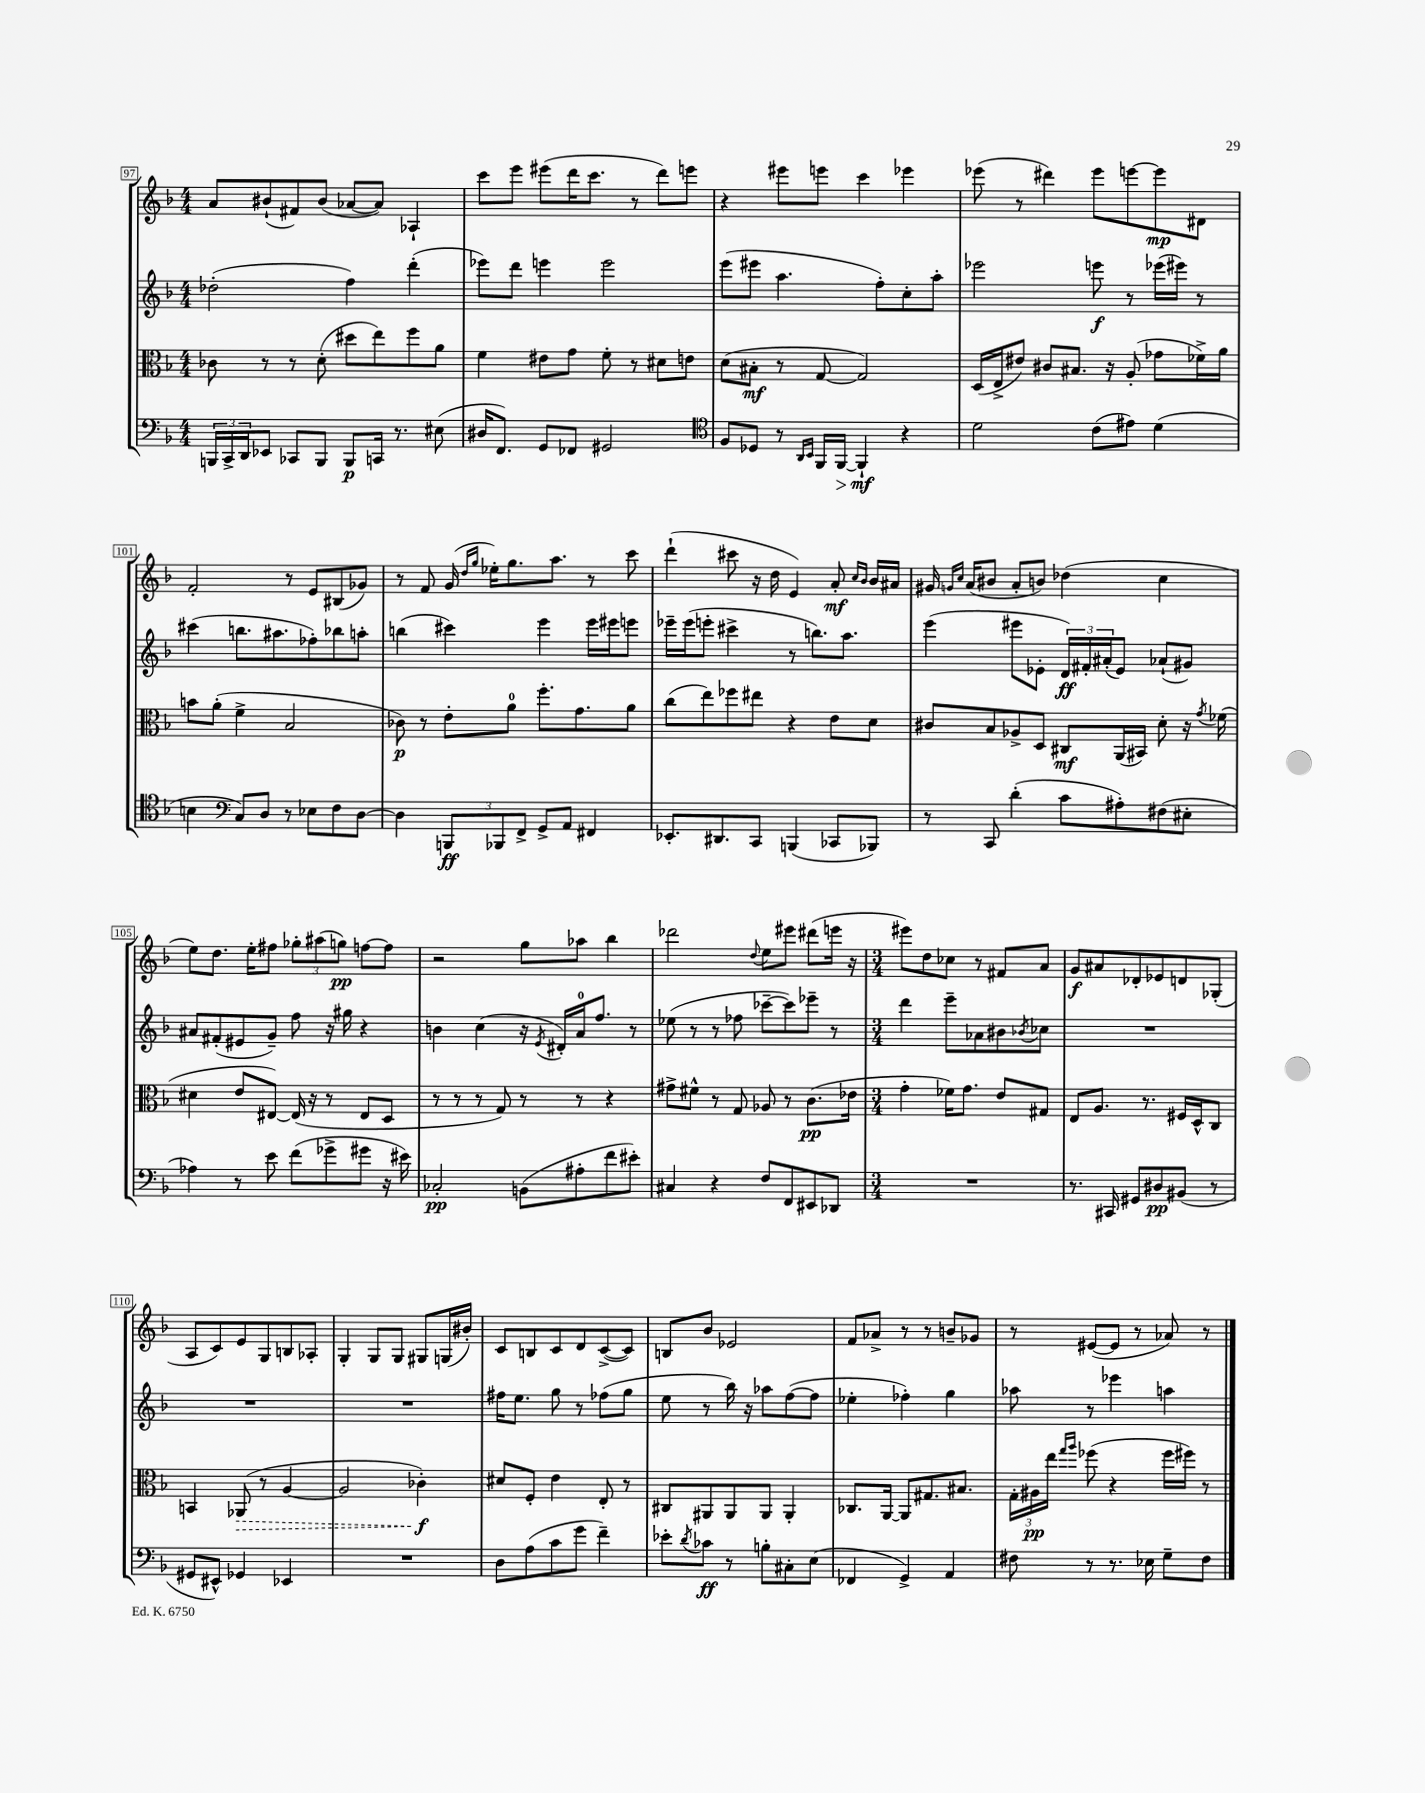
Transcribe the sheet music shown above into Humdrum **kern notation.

**kern	**dynam	**kern	**dynam	**kern	**dynam	**kern	**dynam
*part4	*part4	*part3	*part3	*part2	*part2	*part1	*part1
*staff4	*staff4	*staff3	*staff3	*staff2	*staff2	*staff1	*staff1
*clefF4	*	*clefC3	*	*clefG2	*	*clefG2	*
*k[b-]	*	*k[b-]	*	*k[b-]	*	*k[b-]	*
*M4/4	*	*M4/4	*	*M4/4	*	*M4/4	*
=97	=97	=97	=97	=97	=97	=97	=97
24BBBn/LL	.	8c-X\	.	(2dd-X'\	.	8a/L	.
24CC^/	.	.	.	.	.	.	.
24DD/J	.	.	.	.	.	.	.
8EE-X/J	.	8r	.	.	.	(8b#X`/	.
8CC-X/L	.	8r	.	.	.	8f#X/)	.
8BBB/J	.	(8d'\	.	.	.	(8b#/J	.
8BBB/L	p	8dd#X\L	.	4ff\)	.	[8a-X/L	.
16CCn/Jk	.	8ee\)	.	.	.	8a-/J])	.
8.r	.	.	.	.	.	.	.
.	.	8ff\	.	(4ddd'\	.	4A-X`/	.
(8E#X\	.	8a\J	.	.	.	.	.
=98	=98	=98	=98	=98	=98	=98	=98
16D#X/KL	.	4f\	.	8eee-X\L)	.	8ccc\L	.
8.FF/J)	.	.	.	.	.	.	.
.	.	.	.	8ddd\J	.	8eee\J	.
8GG/L	.	8e#X\L	.	4eeen\	.	(8eee#X\L	.
8FF-X/J	.	8g\J	.	.	.	16ddd\K	.
.	.	.	.	.	.	8.ccc\J	.
2GG#X/	.	8f'\	.	2eee\	.	.	.
.	.	8r	.	.	.	8r	.
.	.	8d#X\L	.	.	.	8ddd\L)	.
.	.	8en\J	.	.	.	8eeen\J	.
=99	=99	=99	=99	=99	=99	=99	=99
*clefC4	*	*	*	*	*	*	*
8F/L	.	(8d\L	.	(8eee\L	.	4r	.
8D-X/J	.	8B#X'\J	mf	8eee#X\J	.	.	.
8r	.	8r	.	4.aa\	.	8eee#X\L	.
16qqAA/LL	.	.	.	.	.	.	.
16qqBB-/JJ	.	.	.	.	.	.	.
16FF/LL	.	[8G/	.	.	.	8eeen\J	.
!	!LO:HP:b	!	!	!	!	!	!
[16FF/JJ	>	.	.	.	.	.	.
4FF`/]	mf	2G/])	.	.	.	4ccc\	.
.	.	.	.	8ff'\L)	.	.	.
4r	]	.	.	8cc'\	.	4eee-X\	.
.	.	.	.	8aa'\J	.	.	.
=100	=100	=100	=100	=100	=100	=100	=100
2d\	.	(16D/LL	.	2eee-X\	.	(8eee-X\	.
.	.	16E^/J	.	.	.	.	.
.	.	8e#X/J)	.	.	.	8r	.
.	.	8c#X/L	.	.	.	4ddd#X\)	.
.	.	8.B#X/J	.	.	.	.	.
(8c\L	.	.	.	8eeen\	f	8eee-\L	.
.	.	16r	.	.	.	.	.
8e#X\J)	.	(8A'/	.	8r	.	[8eeen\	.
(4d\	.	8g-X\L	.	(16eee-X\LL	.	8eee\]	mp
.	.	.	.	16eee#X\JJ)	.	.	.
.	.	16f-X^\L)	.	8r	.	8d#X\J	.
.	.	16a\JJ	.	.	.	.	.
!!LO:LB:g=z
=101	=101	=101	=101	=101	=101	=101	=101
4Bn\	.	8bn\L	.	(4ccc#X\	.	2f'/	.
.	.	(8a'\J	.	.	.	.	.
*clefF4	*	*	*	*	*	*	*
8C/L)	.	4f^\	.	8.bbn\L	.	.	.
8D/J	.	.	.	.	.	.	.
.	.	.	.	8.aa#X\	.	.	.
8r	.	2B-/	.	.	.	8r	.
8E-X\L	.	.	.	8ff-X'\)	.	8e/L	.
8F\	.	.	.	8bb-X\	.	(8B#X/	.
[8D\J	.	.	.	8aan'\J	.	8g-X/J)	.
=102	=102	=102	=102	=102	=102	=102	=102
4D\]	.	8c-X\)	p	(4bbn\	.	8r	.
.	.	8r	.	.	.	8f/	.
12BBBn/L	ff	8e'\L	.	4ccc#X\)	.	(16g/	.
.	.	.	.	.	.	16qqdd/LL	.
.	.	.	.	.	.	16qqgg/JJ	.
.	.	.	.	.	.	16ee-X'\KL)	.
12BBB-X/	.	.	.	.	.	.	.
.	.	8a\J	.	.	.	8.gg\	.
12FF^/J	.	.	.	.	.	.	.
8GG^/L	.	8.ff'\L	.	4eee\	.	.	.
.	.	.	.	.	.	8.aa\J	.
8AA/J	.	.	.	.	.	.	.
.	.	8.g\	.	.	.	.	.
4FF#X/	.	.	.	16eee\LL	.	8r	.
.	.	.	.	16eee#X\J	.	.	.
.	.	8a\J	.	8eeen\J	.	8ccc\	.
=103	=103	=103	=103	=103	=103	=103	=103
8.EE-X'/L	.	(8cc\L	.	16eee-X~\LL	.	(4ddd`\	.
.	.	.	.	(16eee-\J	.	.	.
.	.	8ee\)	.	8eeen'\J	.	.	.
8.DD#X/	.	.	.	.	.	.	.
.	.	8ff-X\	.	4ccc#X^\	.	8ccc#X\	.
8CC/J	.	8ee#X\J	.	.	.	16r	.
.	.	.	.	.	.	16dd\	.
(4BBBn/	.	4r	.	8r	.	4e/)	.
.	.	.	.	8.bbn\L)	.	.	.
8CC-X/L	.	8e\L	.	.	.	8a'/	mf
.	.	.	.	8.aa\J	.	.	.
.	.	.	.	.	.	16qqcc/LL	.
.	.	.	.	.	.	16qqb-/JJ	.
8BBB-X/J)	.	8d\J	.	.	.	16b-/LL	.
.	.	.	.	.	.	16a#X/JJ	.
=104	=104	=104	=104	=104	=104	=104	=104
8r	.	8c#X/L	.	(4eee\	.	16g#X/	.
.	.	.	.	.	.	16qqgn/LL	.
.	.	.	.	.	.	16qqcc/JJ	.
.	.	.	.	.	.	(16a/KL	.
8CC/	.	8B-/	.	.	.	8b#X/J	.
(4d'\	.	8A-X^/	.	8eee#X\L	.	8a'/L	.
.	.	8D/J	.	8e-X'\J	.	8bn/J)	.
8c\L	.	8C#X/L	mf	24d/LL)	ff	(4dd-X\	.
.	.	.	.	24f#X'/	.	.	.
.	.	.	.	(24a#X'/J	.	.	.
8A#X'\)	.	(16AA/L	.	8e-/J)	.	.	.
.	.	16BB#X/JJ)	.	.	.	.	.
(8F#X\	.	8d'\	.	(8a-X`/L	.	4cc\	.
8E#X'\J	.	16r	.	8g#X/J)	.	.	.
.	.	8qg/	.	.	.	.	.
.	.	(16f-X\	.	.	.	.	.
!!LO:LB:g=z
=105	=105	=105	=105	=105	=105	=105	=105
4A-X\)	.	4d#X\	.	8a#X/L	.	8ee\L)	.
.	.	.	.	(8f#X'/	.	8.dd\J	.
8r	.	8e/L	.	8e#X/	.	.	.
.	.	.	.	.	.	16ee'\KL	.
8e\	.	[8E#X/J)	.	8g~/J)	.	8ff#X\J	.
(8f\L	.	(16E#/]	.	8ff\	.	12gg-X'\L	.
.	.	16r	.	.	.	.	.
.	.	.	.	.	.	(12aa#X\	.
8g-X^\	.	8r	.	16r	.	.	.
.	.	.	.	.	.	12ggn\J)	pp
.	.	.	.	16gg#X\	.	.	.
8g#X\J	.	8E#/L	.	4r	.	[8ffn\L	.
16r	.	8D/J	.	.	.	8ff\J]	.
16e#X\)	.	.	.	.	.	.	.
=106	=106	=106	=106	=106	=106	=106	=106
2C-X'/	pp	8r	.	4bn\	.	2r	.
.	.	8r	.	.	.	.	.
.	.	8r	.	(4cc\	.	.	.
.	.	8G/)	.	.	.	.	.
(8BBn\L	.	8r	.	16r	.	8gg\L	.
.	.	.	.	8qe/	.	.	.
.	.	.	.	16d#X'/LL)	.	.	.
8A#X'\	.	8r	.	16a/J	.	8aa-X\J	.
.	.	.	.	8.ff/J	.	.	.
8f\	.	4r	.	.	.	4bb-\	.
8e#X'\J)	.	.	.	8r	.	.	.
=107	=107	=107	=107	=107	=107	=107	=107
4C#X/	.	8g#X^\L	.	(8ee-X\	.	2ddd-X\	.
.	.	8f#X^^\J	.	8r	.	.	.
4r	.	8r	.	8r	.	.	.
.	.	8G/	.	8ff-X\	.	.	.
.	.	.	.	.	.	8qqdd/	.
8F/L	.	8A-X/	.	[8ccc-X~\L	.	8ee\L	.
8FF/	.	8r	.	8ccc-\])	.	8eee#X\J	.
8EE#X/	.	(8.c\L	pp	8eee-X~\J	.	(8ddd#X\L	.
8DD-X/J	.	.	.	8r	.	16eeen\Jk	.
.	.	16e-X\Jk	.	.	.	16r	.
=108	=108	=108	=108	=108	=108	=108	=108
*M3/4	*	*M3/4	*	*M3/4	*	*M3/4	*
2.r	.	4g'\	.	4ddd\	.	8eee#X\L)	.
.	.	.	.	.	.	8dd\	.
.	.	16f-X\KL)	.	8eee~\L	.	8cc-X\J	.
.	.	8.g\J	.	.	.	.	.
.	.	.	.	8a-X\	.	8r	.
.	.	8e/L	.	8b#X\	.	8f#X/L	.
.	.	.	.	8qb-X/	.	.	.
.	.	8G#X/J	.	8cc-X\J	.	8a/J	.
=109	=109	=109	=109	=109	=109	=109	=109
8.r	.	8E/L	.	2.r	.	8g/L	f
.	.	8.A/J	.	.	.	8a#X/	.
16CC#X/	.	.	.	.	.	.	.
8GG#X/L	.	.	.	.	.	8d-X'/	.
.	.	8.r	.	.	.	.	.
8D#X/	pp	.	.	.	.	8e-X/	.
(8BB#X/J	.	16F#X/LL	.	.	.	8dn/	.
.	.	16D^^/J	.	.	.	.	.
8r	.	8C/J	.	.	.	(8G-X'/J	.
!!LO:LB:g=z
=110	=110	=110	=110	=110	=110	=110	=110
8GG#X/L	.	4BBn/	.	2.r	.	8A/L	.
8EE#X^^/J)	.	.	.	.	.	8c/)	.
!	!	!	!LO:HP:b	!	!	!	!
4GG-X/	.	(8AA-X/	>	.	.	8e/	.
.	.	8r	.	.	.	8G/	.
4EE-X/	.	[4A/	.	.	.	8Bn/	.
.	.	.	.	.	.	8A-X'/J	.
=111	=111	=111	=111	=111	=111	=111	=111
2.r	.	2A/]	.	2.r	.	4G'/	.
.	.	.	.	.	.	8G/L	.
.	.	.	.	.	.	8G/J	.
.	.	4c-X'\)	f	.	.	8G#X/L	.
.	.	.	.	.	.	(16Gn/L	.
.	.	.	.	.	.	16b#X'/JJ)	.
.	.	.	]	.	.	.	.
=112	=112	=112	=112	=112	=112	=112	=112
8D\L	.	8d#X/L	.	16ff#X\KL	.	8c/L	.
.	.	.	.	8.ee\J	.	.	.
(8A\	.	8F'/J	.	.	.	8Bn/	.
8c\	.	4e\	.	8gg\	.	8c/	.
8g\J	.	.	.	8r	.	8d/	.
4f~\)	.	8E'/	.	(8ff-X\L	.	([8c^/	.
.	.	8r	.	8gg\J	.	8c/J])	.
=113	=113	=113	=113	=113	=113	=113	=113
8e-X'\L	.	8C#X/L	.	8ee\	.	8Bn/L	.
8qd/	.	.	.	.	.	.	.
8c-X\J	ff	8AA#X/	.	8r	.	8b-/J	.
8r	.	8AA#/	.	16bb-\)	.	2e-X/	.
.	.	.	.	16r	.	.	.
8Bn'\L	.	8AA#/J	.	8aa-X\L	.	.	.
8C#X'\	.	4AA#'/	.	([8ff\	.	.	.
(8E\J	.	.	.	8ff\J]	.	.	.
=114	=114	=114	=114	=114	=114	=114	=114
4FF-X/	.	8.C-X/L	.	4ee-X'\	.	8f/L	.
.	.	.	.	.	.	8a-X^/J	.
.	.	[16AA/Jk	.	.	.	.	.
4GG^/)	.	8AA/L]	.	4ff-X'\)	.	8r	.
.	.	8.G#X/	.	.	.	8r	.
4AA/	.	.	.	4gg\	.	8bn~/L	.
.	.	8.B#X/J	.	.	.	.	.
.	.	.	.	.	.	8g-X/J	.
=115	=115	=115	=115	=115	=115	=115	=115
8F#X\	.	24G'\LL	.	8aa-X\	.	8r	.
.	.	24A#X\	pp	.	.	.	.
.	.	24ee\JJ	.	.	.	.	.
.	.	16qqgg/LL	.	.	.	.	.
.	.	16qqaa/JJ	.	.	.	.	.
8r	.	(8ff-X\	.	8r	.	([8e#X/L	.
8.r	.	4r	.	4eee-X\	.	8e#/J]	.
.	.	.	.	.	.	8r	.
16E-X\	.	.	.	.	.	.	.
8G~\L	.	16ff-\LL	.	4aan\	.	8a-X/)	.
.	.	16ff#X\JJ)	.	.	.	.	.
8F#\J	.	8r	.	.	.	8r	.
==	==	==	==	==	==	==	==
*-	*-	*-	*-	*-	*-	*-	*-
